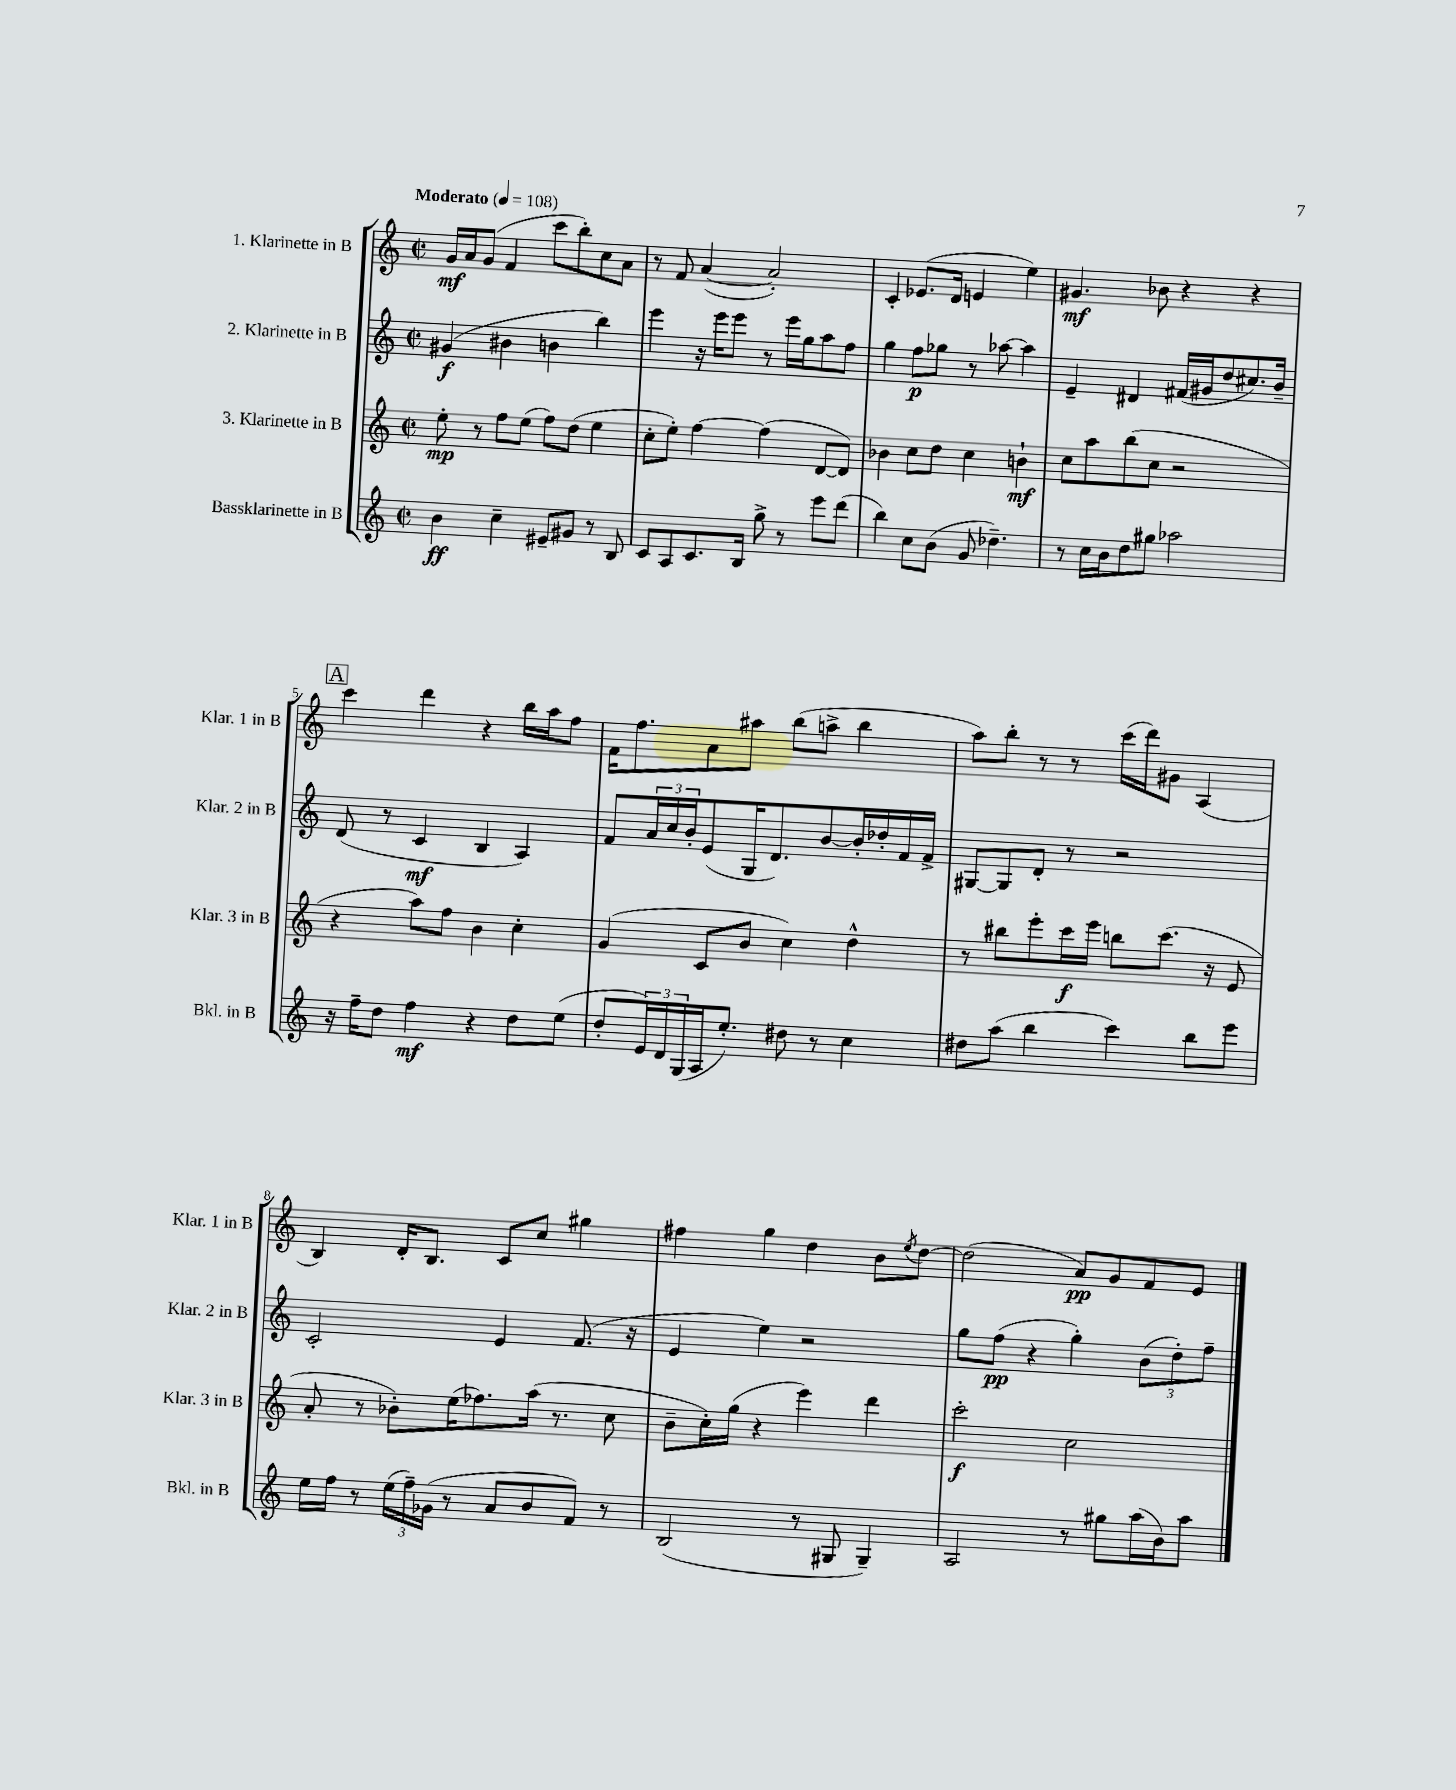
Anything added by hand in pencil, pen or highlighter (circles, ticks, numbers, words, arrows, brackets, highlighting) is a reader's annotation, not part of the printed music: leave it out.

**kern	**kern	**kern	**kern
*staff4	*staff3	*staff2	*staff1
*clefG2	*clefG2	*clefG2	*clefG2
*k[]	*k[]	*k[]	*k[]
*M2/2	*M2/2	*M2/2	*M2/2
*met(c|)	*met(c|)	*met(c|)	*met(c|)
*MM108	*MM108	*MM108	*MM108
4b	8ee'	(4g#	16g
.	.	.	16a
.	8r	.	(8g
4cc~	8ff	4b#	4f
.	(8ee	.	.
8e#~	8ff)	4b	8ccc
8g#	(8dd	.	8bb')
8r	4ee	4bb)	8cc
8B	.	.	8a
=	=	=	=
8c	8cc'	4eee	8r
8A	8ee')	.	8f
8.c	[4ff	16r	([4a
.	.	16eee	.
.	.	8eee	.
16B	.	.	.
8gg^	(4ff]	8r	2a'])
8r	.	16eee	.
.	.	16gg	.
8eee	[8d	8aa	.
(8ddd	8d])	8ff	.
=	=	=	=
4bb)	4b-	4gg	4c'
8cc	8cc	8ff	(8.e-
(8b	8dd	8gg-	.
.	.	.	16d
8g	4cc	8r	4e
4.dd-~)	.	[8aa-	.
.	4b`	4aa-]	4ee)
=	=	=	=
8r	8cc	4e~	4.g#
16cc	8aa	.	.
16b	.	.	.
8dd	(8bb	4d#	.
8gg#	8cc	.	8b-
2aa-	2r	(16f#	4r
.	.	16g#	.
.	.	8dd	.
.	.	8.cc#)	4r
.	.	16b~	.
=	=	=	=
16r	4r	(8d	4ccc
16ff~	.	.	.
8dd	.	8r	.
4ff	8aa)	4c	4ddd
.	8ff	.	.
4r	4b	4B	4r
8dd	4cc'	4A)	16bb
.	.	.	16aa
(8ee	.	.	8ff
=	=	=	=
8dd'	(4g	8f	16f
.	.	.	8.ff
24e)	.	24a	.
24d	.	24cc	.
(24G	.	24b'	.
16A	8c	(8e	8a
8.ee')	.	.	.
.	8b	16G	8aa#
.	.	8.d)	.
8dd#	4cc)	.	(8bb
8r	.	[8b	8aa^
4cc	4dd^^	16b']	4bb
.	.	16dd-'	.
.	.	16f	.
.	.	16f^	.
=	=	=	=
8dd#	8r	[8G#	8aa)
(8aa	8bb#	8G#]	8bb'
4bb	8eee'	8d'	8r
.	16ccc	8r	8r
.	16eee	.	.
4ccc)	8bb	2r	(16ccc
.	.	.	16ddd)
.	(8.ccc	.	8g#
8bb	.	.	(4A
.	16r	.	.
8eee	8e	.	.
=	=	=	=
16ee	8a'	2c'	4B)
16ff	.	.	.
8r	8r	.	.
(24ee	8b-')	.	16d'
24ff~)	.	.	.
.	.	.	8.B
(24g-	.	.	.
8r	(16ee	.	.
.	8.ff-)	.	.
8a	.	4e	8c
8b	(16aa	.	8cc
.	8.r	.	.
8f)	.	(8.f	4gg#
8r	8cc	.	.
.	.	16r	.
=	=	=	=
(2B	8b~	4e	4ff#
.	16cc')	.	.
.	(16gg	.	.
.	4r	4ee)	4gg
8r	4eee)	2r	4dd
8G#	.	.	.
4G#~)	4ddd	.	8b
.	.	.	8qee
.	.	.	[8dd
=	=	=	=
2A	2ccc'	8gg	(2dd]
.	.	(8ff	.
.	.	4r	.
8r	2cc	4gg')	8a)
8gg#	.	.	8g
(16aa	.	(12b	8f
16b)	.	.	.
.	.	12dd')	.
8aa	.	.	8e
.	.	12ff~	.
==	==	==	==
*-	*-	*-	*-
